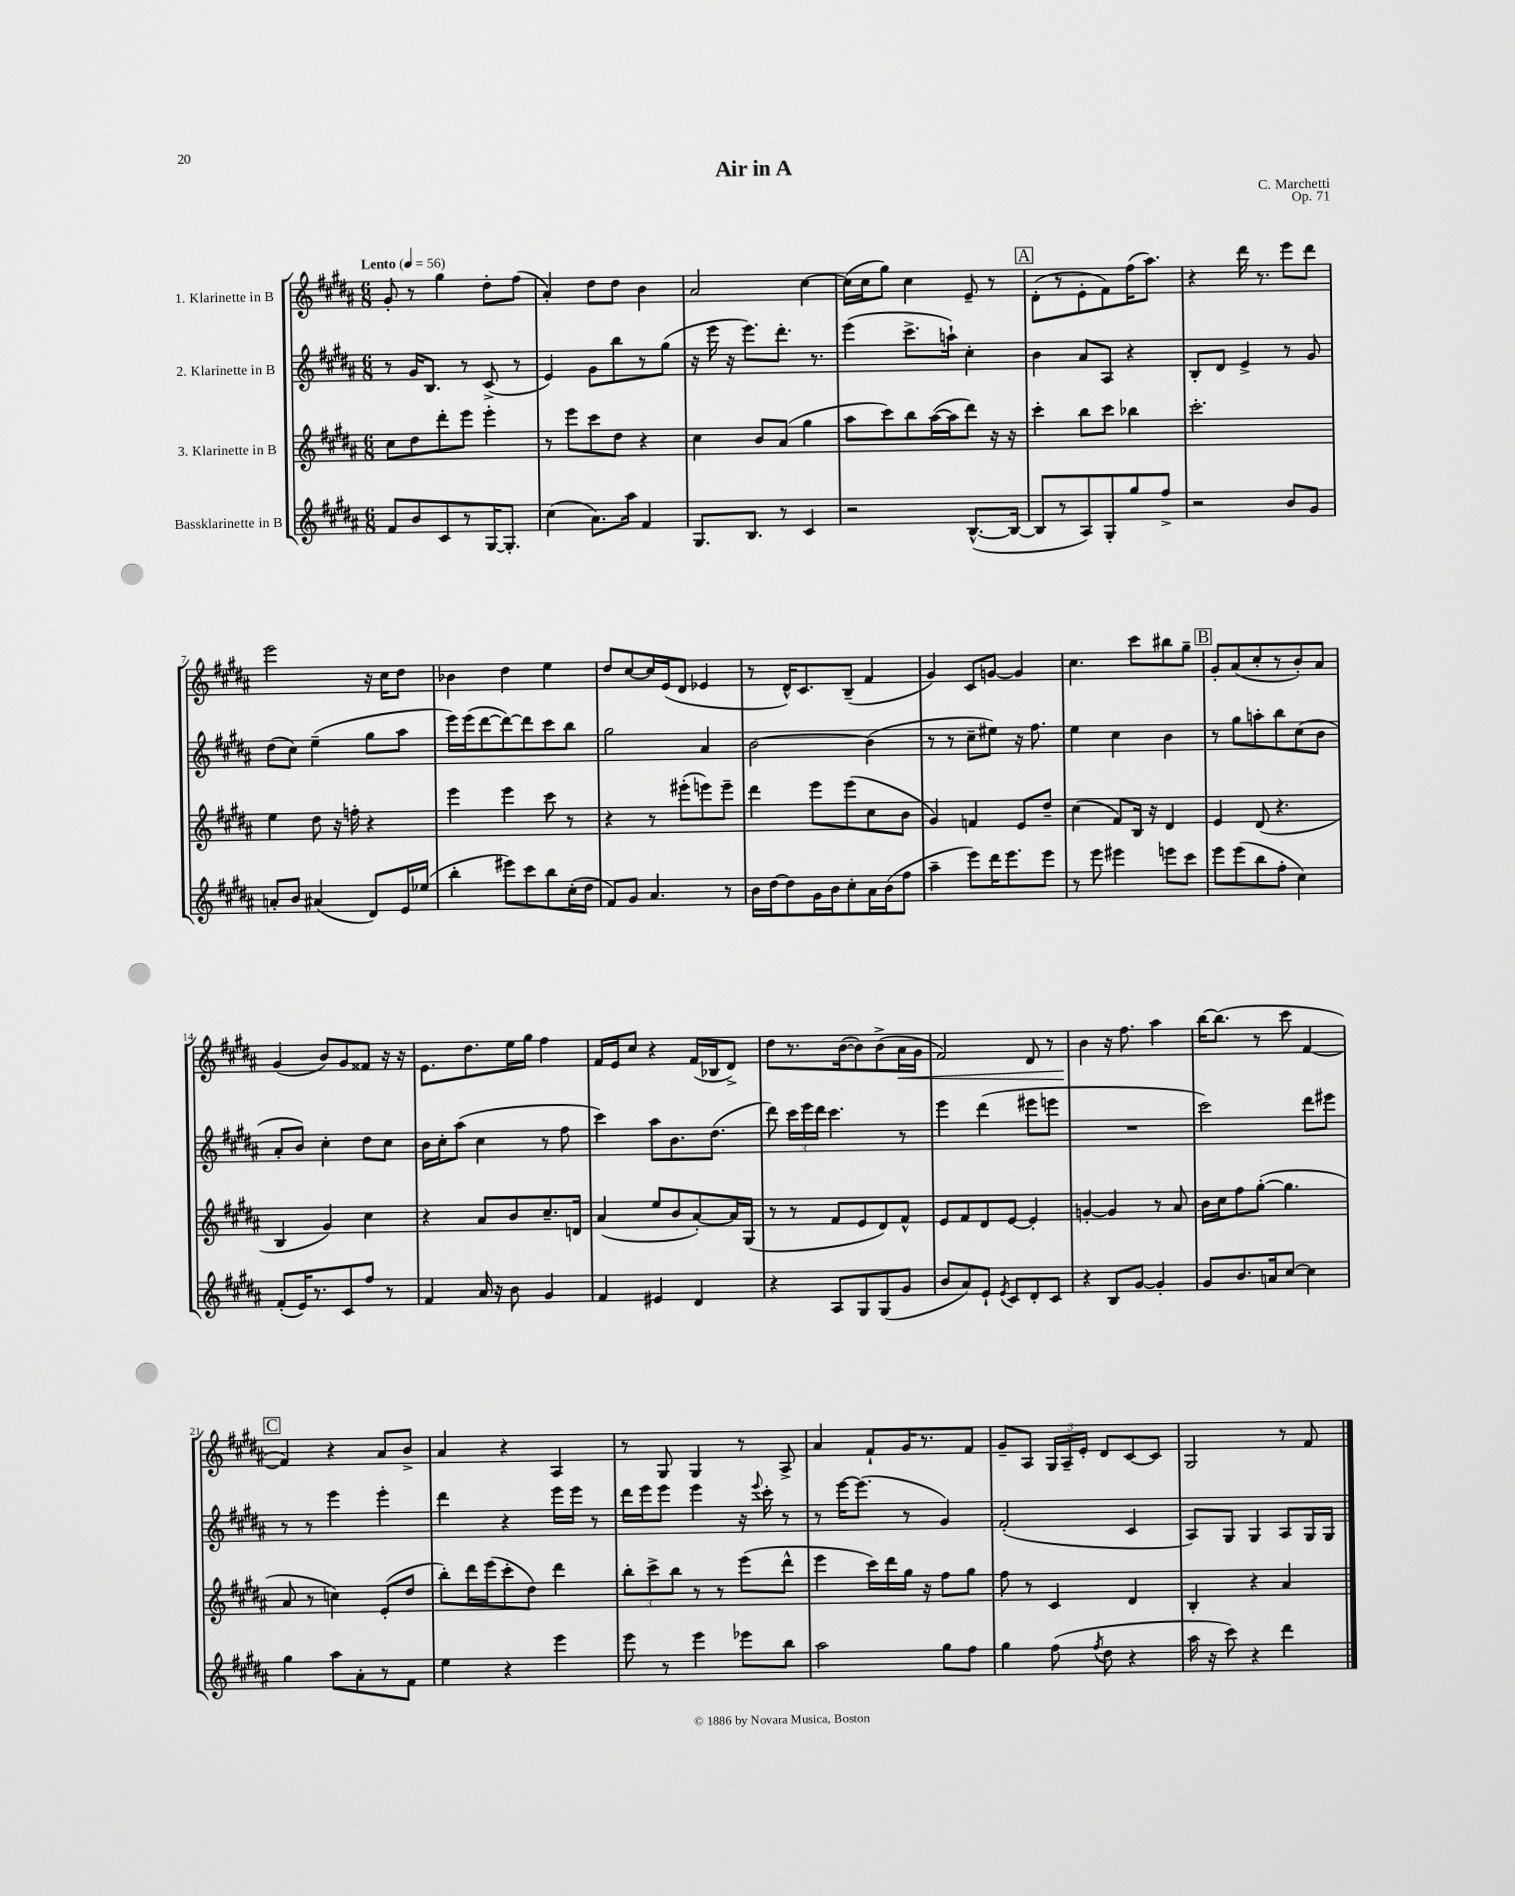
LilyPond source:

\header { title = "Air in A" composer = "C. Marchetti" opus = "Op. 71" }
<<
\new StaffGroup <<
\new Staff = "s0" \with { instrumentName = "1. Klarinette in B" } {
    \clef treble \key b \major \numericTimeSignature \time 6/8 \tempo "Lento" 4 = 56
    \autoBeamOff gis'8-. r8 gis''4 dis''8[-. fis''8]( |
    ais'4-.) dis''8[ dis''8] b'4 |
    ais'2 cis''4~ |
    cis''16[( cis''16 gis''8]) cis''4 e'8-- r8 |
    \mark \markup { \box "A" } dis'8[-.( r8 e'8-. fis'8) fis''16( ais''8.]) |
    r4 dis'''16 r8. e'''8[ dis'''8] |
    e'''2 r16 cis''16[ dis''8] |
    bes'4 dis''4 e''4 |
    dis''8[ cis''8~ cis''16 e'16( dis'8] ees'4 |
    r8 dis'16[-^) cis'8. b8]--( fis'4 |
    gis'4) cis'8[ g'8]~ g'4 |
    cis''4. cis'''8[ bis''8 gis''8]-- |
    \mark \markup { \box "B" } gis'8[-. ais'8( cis''8-. r8 b'8-.) ais'8] |
    gis'4( b'8[) gis'8 fisis'8] r16 r16 |
    e'8.[ dis''8. e''16 gis''16] fis''4 |
    fis'16[ e'16 cis''8] r4 fis'16[( bes16 dis'8]->) |
    dis''8[ r8. b'16~( b'8) b'8->( ais'16\< gis'16] |
    fis'2) dis'8 r8 |
    b'4\! r16 fis''8. ais''4 |
    b''16[~ b''8.]( r8 cis'''8 fis'4~ |
    \mark \markup { \box "C" } fis'4) r4 ais'8[ b'8]-> |
    ais'4 r4 ais4 |
    r8 gis8 gis4 r8 ais8-> |
    ais'4 fis'8[-! gis'16 r8. fis'8] |
    gis'8[-- ais8] \tuplet 3/2 { gis16[ ais16-- e'16]-. } dis'8[ cis'8~ cis'8] |
    gis2 r8 fis'8 \bar "|." |
}
\new Staff = "s1" \with { instrumentName = "2. Klarinette in B" } {
    \clef treble \key b \major \numericTimeSignature \time 6/8
    \autoBeamOff r8 gis'16[ b8.] r8 cis'8->( r8 |
    e'4) gis'8[ b''8 r8 gis''8]( |
    r16 e'''16 r16 e'''8.[) dis'''8.]-. r8. |
    e'''4( cis'''8.[-> a''16]-!) cis''4-. |
    \mark \markup { \box "A" } b'4 ais'8[ ais8] r4 |
    b8[-. dis'8] e'4-> r8 gis'8 |
    dis''8[( cis''8]) e''4--( gis''8[ ais''8] |
    e'''16[) e'''16( dis'''8~ dis'''8~) dis'''8 cis'''8 b''8] |
    gis''2 ais'4 |
    b'2~ b'4( |
    r8 r8 cis''8[-- eis''8]) r16 fis''8. |
    e''4 cis''4 b'4 |
    \mark \markup { \box "B" } r8 gis''8[ a''8-. b''8 cis''8( b'8] |
    ais'8[-. b'8]) cis''4-. dis''8[ cis''8] |
    b'16[ cis''16-. ais''8]( cis''4 r8 fis''8 |
    cis'''4) ais''8[ b'8. dis''8.]( |
    dis'''8) \tuplet 3/2 { cis'''16[ e'''16 dis'''16] } cis'''4. r8 |
    e'''4 dis'''4( eis'''8[ e'''8] |
    R2. |
    cis'''2) dis'''8[ eis'''8] |
    \mark \markup { \box "C" } r8 r8 e'''4 e'''4-. |
    dis'''4 r4 e'''16[ e'''16] r8 |
    dis'''16[ e'''16 e'''8] e'''4 r16 \appoggiatura { e'''8 } cis'''16-. r8 |
    r8 e'''16[~ e'''8.]( r8 gis'4) |
    fis'2-.( cis'4 |
    ais8[) gis8] gis4 ais8[ gis16 gis16] \bar "|." |
}
\new Staff = "s2" \with { instrumentName = "3. Klarinette in B" } {
    \clef treble \key b \major \numericTimeSignature \time 6/8
    \autoBeamOff cis''8[ dis''8 dis'''8-. e'''8] e'''4-. |
    r8 e'''8[ cis'''8 dis''8] r4 |
    cis''4 b'8[ ais'8]( gis''4 |
    ais''8[ cis'''8) b''8 ais''16~( ais''16 dis'''8]) r16 r16 |
    \mark \markup { \box "A" } cis'''4-. b''8[ cis'''8] bes''4 |
    cis'''2.-. |
    e''4 dis''8 r16 f''16-. r4 |
    e'''4 e'''4 cis'''8 r8 |
    r4 r8 eis'''8[-.( e'''8) e'''8]-- |
    dis'''4 e'''8[ e'''8( cis''8 b'8] |
    gis'4) f'4 e'8[ dis''8]-- |
    cis''4( fis'8[) b16] r16 dis'4 |
    \mark \markup { \box "B" } e'4 dis'8( r4. |
    b4 gis'4) cis''4 |
    r4 ais'8[ b'8 cis''8.-- d'16] |
    ais'4( e''8[ b'8 ais'8~-.) ais'16 gis16]( |
    r8 r8 fis'8[ e'8 dis'8) fis'8]-^ |
    e'8[ fis'8 dis'8 e'8]~ e'4-. |
    g'4~-. g'4 r8 ais'8 |
    b'16[ cis''16 fis''8 gis''8]~-.( gis''4. |
    \mark \markup { \box "C" } ais'8 r8 c''4) e'8[-.( dis''8] |
    b''8[-.) dis'''16 e'''16( cis'''8-. dis''8]) dis'''4 |
    \tuplet 3/2 { b''8[-. cis'''8-> b''8] } r8 r8 e'''8[( dis'''8]-^ |
    e'''4 cis'''16[) dis'''16 gis''16] r16 fis''8[ gis''8] |
    fis''8 r8 cis'4 dis'4 |
    b4-. r4 ais'4 \bar "|." |
}
\new Staff = "s3" \with { instrumentName = "Bassklarinette in B" } {
    \clef treble \key b \major \numericTimeSignature \time 6/8
    \autoBeamOff fis'8[ b'8 cis'8 r8 gis16~ gis8.]-. |
    cis''4( ais'8.[) ais''16] fis'4 |
    gis8.[ b8.] r8 cis'4 |
    r2 b8.[~-^( b16]~ |
    \mark \markup { \box "A" } b8[ r8 ais8) gis8-. gis''8 fis''8]-> |
    r2 b'8[ gis'8] |
    a'8[-. b'8] ais'4( dis'8[) e'16 ees''16]( |
    b''4-. eis'''8[) cis'''8 b''8 cis''16-.( dis''16] |
    fis'8[) gis'8] ais'4. r8 |
    b'16[ dis''16~ dis''8 gis'16 b'16 cis''8-. ais'16 b'16( fis''8] |
    ais''4-- e'''8[) dis'''16 e'''8. e'''8] |
    r8 e'''8 eis'''4 e'''8[ cis'''8] |
    \mark \markup { \box "B" } e'''8[ e'''8( b''8 fis''8]-. cis''4) |
    fis'8[-.( e'16) r8. cis'8 fis''8] r8 |
    fis'4 ais'16 r16 b'8 gis'4 |
    fis'4 eis'4 dis'4 |
    r4 ais8[ gis8 gis8( gis'8] |
    b'8[ ais'8) e'8]-! \acciaccatura { e'8 } cis'8[ dis'8-. cis'8] |
    r4 b8[ gis'8]~ gis'4-. |
    gis'8[ b'8. a'16 cis''8]~ cis''4 |
    \mark \markup { \box "C" } gis''4 ais''8[ ais'8-. r8 fis'8] |
    e''4 r4 e'''4 |
    e'''8 r8 e'''4 ees'''8[ b''8] |
    ais''2 gis''8[ fis''8] |
    gis''4 fis''8( \acciaccatura { fis''8 } dis''8 r4 |
    ais''16 r16 cis'''8) r4 dis'''4 \bar "|." |
}
>>
>>
